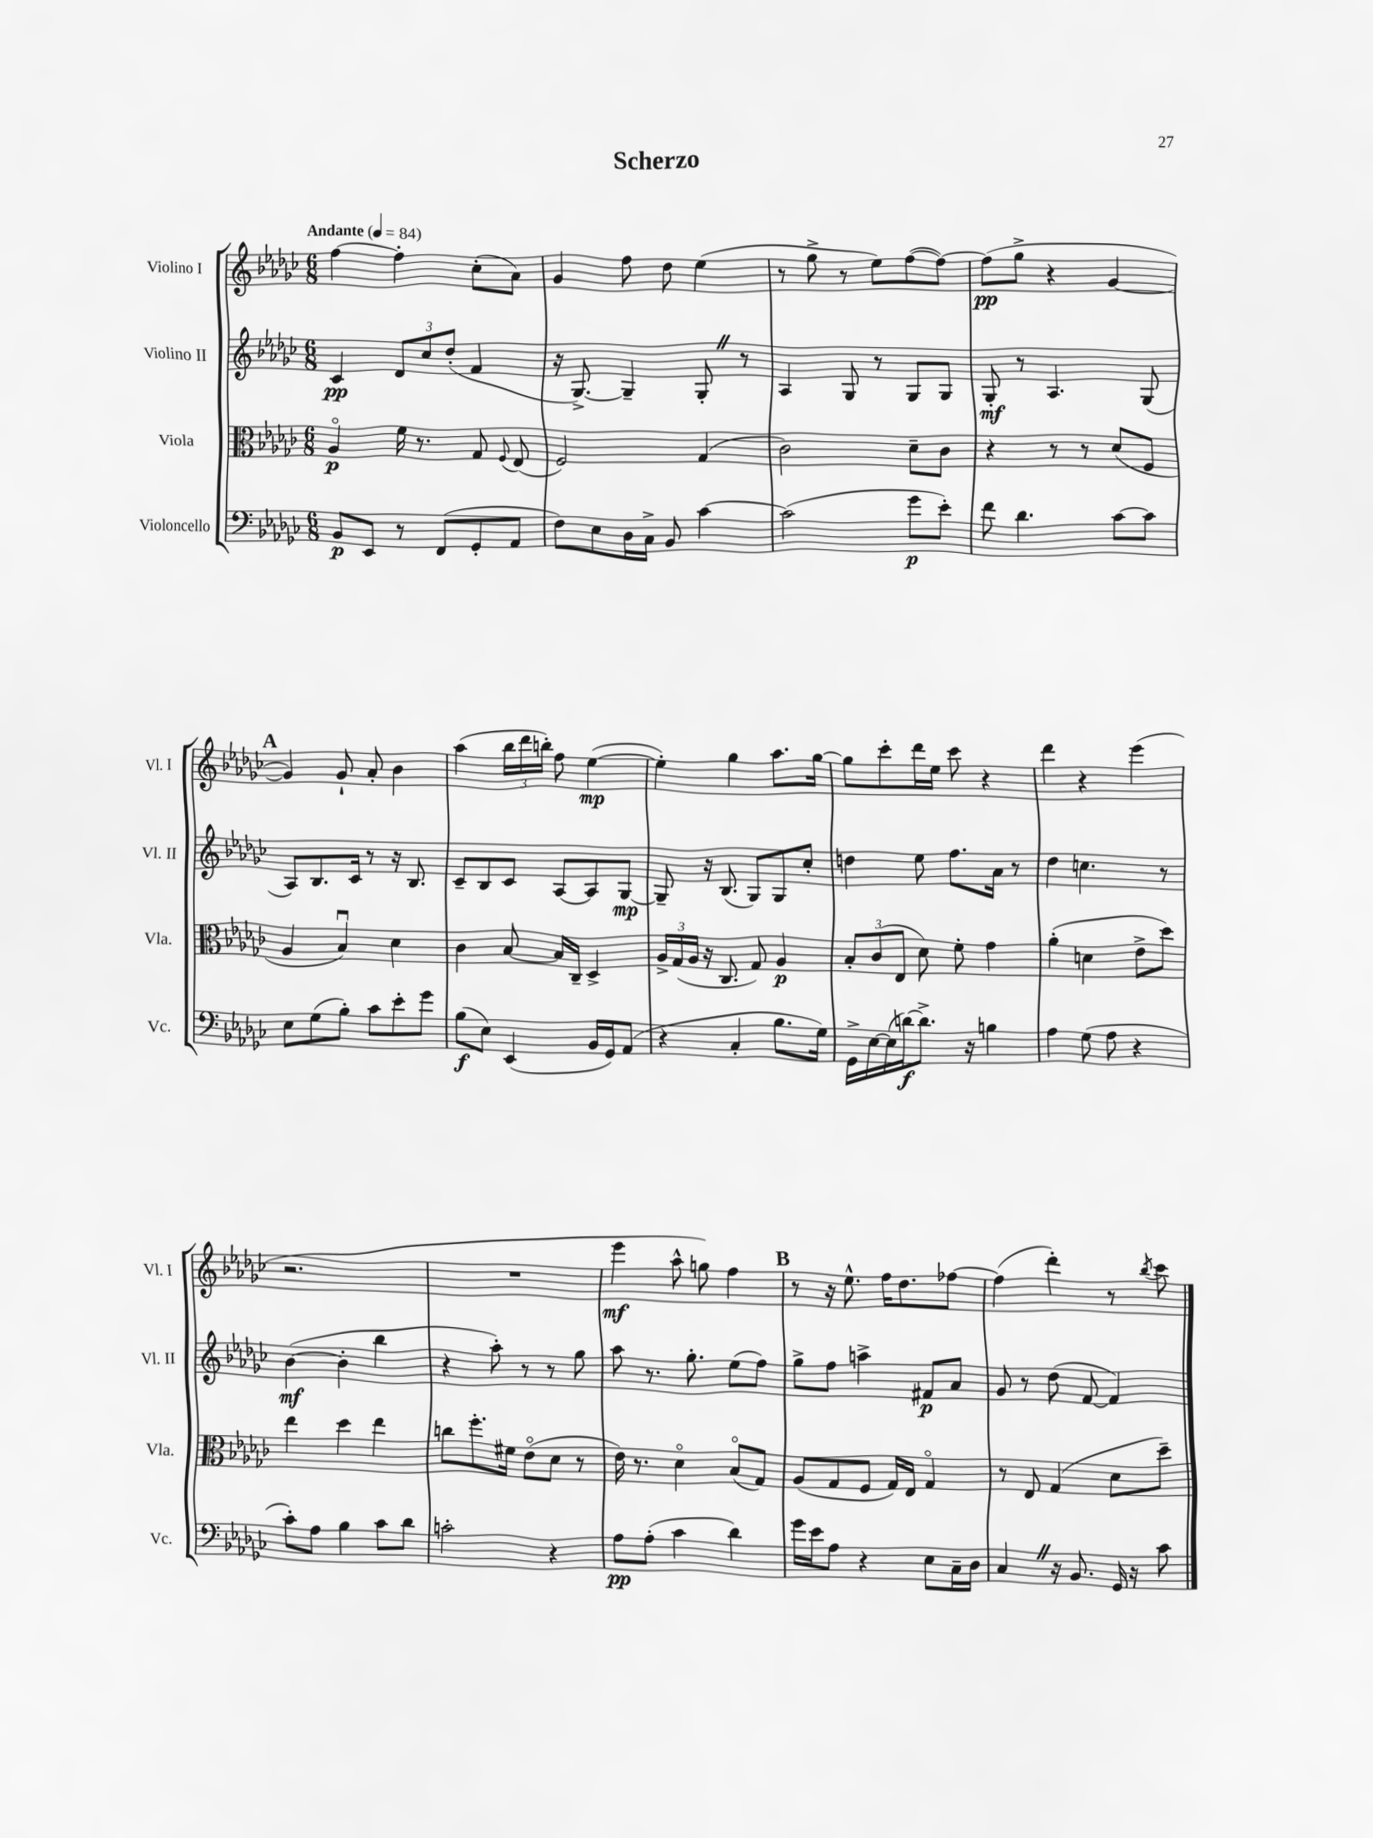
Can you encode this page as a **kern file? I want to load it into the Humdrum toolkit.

**kern	**kern	**kern	**kern
*staff4	*staff3	*staff2	*staff1
*clefF4	*clefC3	*clefG2	*clefG2
*k[b-e-a-d-g-c-]	*k[b-e-a-d-g-c-]	*k[b-e-a-d-g-c-]	*k[b-e-a-d-g-c-]
*M6/8	*M6/8	*M6/8	*M6/8
*MM84	*MM84	*MM84	*MM84
8BB-/L	4A-o/	4c-/	[4ff\
8EE-/J	.	.	.
8r	16f\	12d-/L	4ff'\]
.	8.r	.	.
.	.	12cc-/	.
(8FF/L	.	.	.
.	.	(12dd-'/J	.
8GG-'/	8G-/	4f/	(8cc-'\L
.	8qqF/	.	.
8AA-/J	(8E-/	.	8a-\J)
=	=	=	=
8F\L)	2F/)	16r	4g-/
.	.	[8.G-^/)	.
8E-\	.	.	.
16D-\L	.	4G-~/]	8ff\
16C-^\JJ	.	.	.
8BB-/	.	.	8dd-\
[4c-\	(4G-/	8G-'/	(4ee-\
.	.	8r	.
=	=	=	=
(2c-\]	2c-\)	4A-/	8r
.	.	.	8gg-^\
.	.	8G-/	8r
.	.	8r	8ee-\L)
8g-\L	8d-~\L	8G-/L	([8ff\
8e-'\J)	8c-\J	8G-/J	8ff\_J)
=	=	=	=
8f\	4r	8G-'/	(8ff\]L
4.d-\	.	8r	8gg-^\J
.	8r	4.A-/	4r
.	8r	.	.
[8c-\L	(8d-/L	.	[4g-/
8c-\]J	8F/J	(8G-/	.
=	=	=	=
8E-\L	4A-/	8A-/L)	4g-/])
(8G-\	.	8.B-/	.
8B-'\J)	4B-u/)	.	8g-`/
.	.	16c-/Jk	.
8c-\L	.	8r	8a-'/
8e-'\	4d-\	16r	4b-\
.	.	8.B-/	.
8g-\J	.	.	.
=	=	=	=
(8B-\L	4c-\	8c-~/L	(4aa-\
8E-\J)	.	8B-/	.
(4EE-/	[8B-/	8c-/J	24bb-\LL
.	.	.	24ddd-\
.	.	.	24bb'\JJ)
.	16B-/]LL	[8A-/L	8ff\
.	16C-~/JJ	.	.
16BB-/LL	4D-^/	8A-/]	([4ee-\
16GG-/J)	.	.	.
(8AA-/J	.	[8G-/J	.
=	=	=	=
4r	24A-^/LL	8G-~/]	4ee-'\])
.	(24G-/	.	.
.	24A-/JJ	.	.
.	16r	16r	.
.	8.C-/	(8.B-/	.
4C-'/	.	.	4gg-\
.	8G-/)	8G-/L)	.
8.B-\L	4A-/	8G-/	8.aa-\L
.	.	8cc-'/J	.
16G-\Jk)	.	.	[16gg-\Jk
=	=	=	=
16GG-^\LL	12B-'/L	4dd\	8gg-\]L
[16E-\	.	.	.
.	(12c-/	.	.
(16E-\]	.	.	8ccc-'\
.	12E-/J	.	.
[16d\J)	.	.	.
8.d^\]J	8d-\)	8ee-\	16ddd-\L
.	.	.	16ee-\JJ
.	8f'\	8.ff\L	8ccc-\
16r	.	.	.
4B\	4g-\	.	4r
.	.	16a-\Jk	.
.	.	8r	.
=	=	=	=
4A-\	(4a-'\	4dd-\	4ddd-\
(8G-\	4d\	4.cc\	4r
8A-\	.	.	.
4r	8e-^\L	.	(4eee-\
.	8dd-\J)	8r	.
=	=	=	=
8c-'\L)	4ee-\	([4b-\	2.r
8A-\J	.	.	.
4B-\	4dd-\	4b-'\]	.
8c-\L	4ee-\	4bb-\	.
8d-\J	.	.	.
=	=	=	=
2c'\	8cc\L	4r	2.r
.	8.ff'\	.	.
.	.	8aa-'\)	.
.	16f#\Jk	.	.
.	(8e-o\L	8r	.
4r	8d-\J	8r	.
.	8r	8gg-\	.
=	=	=	=
8A-\L	16e-\)	8aa-\	4eee-\
.	8.r	.	.
(8A-'\J	.	8.r	.
4c-\	4d-o\	.	8aa-^^\
.	.	8.gg-'\	.
.	.	.	8gg\)
4d-\)	(8B-o/L	(8ee-\L	4ff\
.	8G-/J)	8ff\J)	.
=	=	=	=
16g-\LL	(8A-/L	8gg-^\L	8r
16e-\J	.	.	.
8A-\J	8G-/	8ff\J	16r
.	.	.	8.ee-^^\
4r	8F/J	4aa^\	.
.	16G-/LL)	.	16ff\LK
.	16E-/JJ	.	8.dd-\
8E-\L	4G-o/	8f#/L	.
16C-~\L	.	8a-/J	[8ff-\J
16D-\JJ	.	.	.
=	=	=	=
4C-/	8r	8g-/	(4ff-\]
.	8E-/	8r	.
16r	(4G-/	(8dd-\	4ddd-'\)
8.BB-/	.	.	.
.	.	[8f/	.
16GG-/	8d-\L	4f/])	8r
16r	.	.	.
.	.	.	8qbb-/
8c-\	8dd-~\J)	.	8ccc-\
==	==	==	==
*-	*-	*-	*-
